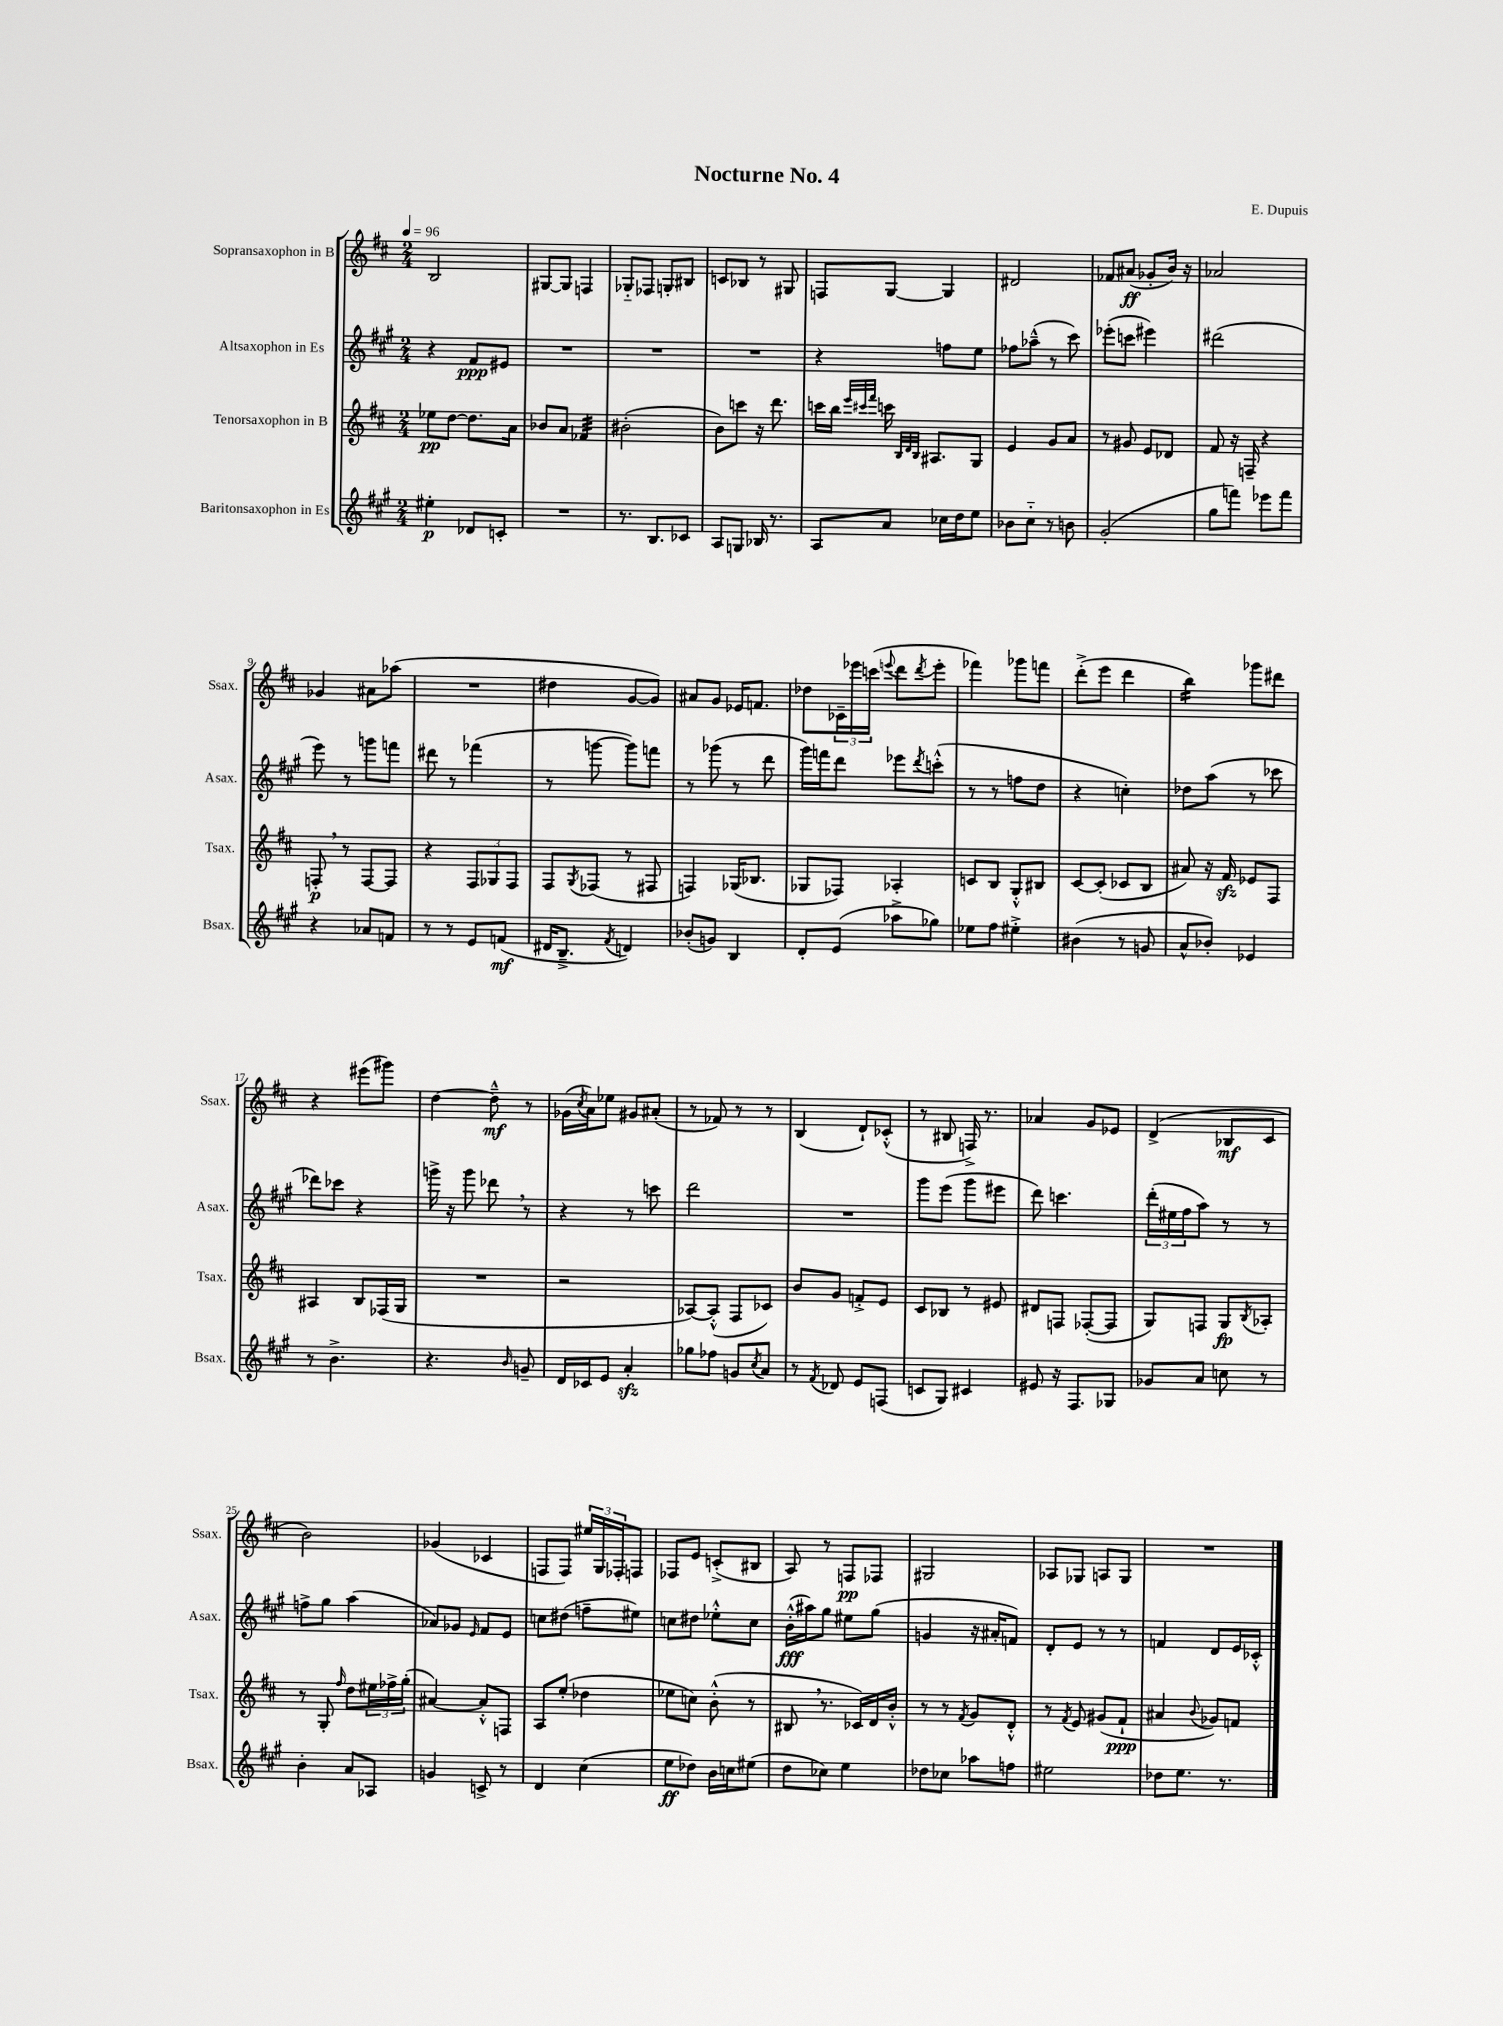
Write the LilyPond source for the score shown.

\header { title = "Nocturne No. 4" composer = "E. Dupuis" }
<<
\new StaffGroup <<
\new Staff = "s0" \with { instrumentName = "Sopransaxophon in B" shortInstrumentName = "Ssax." } {
    \clef treble \key d \major \numericTimeSignature \time 2/4 \tempo 4 = 96
    b2 |
    gis8~ gis8 f4 |
    ges8-_ fes8 g8-. bis8 |
    c'8 bes8 r8 gis8 |
    f8 g8~ g4 |
    dis'2 |
    fes'8 ais'8\ff( ges'8-. b'16) r16 |
    aes'2 |
    ges'4 ais'8 aes''8( |
    R2 |
    dis''4 g'8~ g'8) |
    ais'8 g'8 ees'16 f'8. |
    des''8 \tuplet 3/2 { ces'16-- ees'''16 c'''16( } \appoggiatura { e'''8 } d'''8 \acciaccatura { d'''8 } e'''8-. |
    fes'''4) ges'''8 f'''8 |
    d'''8-.->( e'''8 d'''4 |
    b''4:16) ges'''8 dis'''8 |
    r4 eis'''8( gis'''8) |
    d''4~ d''8---^\mf r8 |
    ges'16( \acciaccatura { cis''8 } a'16) ees''8 gis'8 ais'8-.( |
    r8 fes'8) r8 r8 |
    b4( d'8-!) ces'8-.-^( |
    r8 bis8 f16->) r8. |
    aes'4 g'8 ees'8 |
    d'4->( bes8\mf cis'8 |
    b'2) |
    ges'4( ces'4 |
    f8 f8) \tuplet 3/2 { eis''16 g16 fes16-. } f8 |
    fes8 e'8 c'8-.->( bis8 |
    a8) r8 f8\pp fes8 |
    gis2 |
    aes8 ges8 a8 ges8 |
    R2 \bar "|." |
}
\new Staff = "s1" \with { instrumentName = "Altsaxophon in Es" shortInstrumentName = "Asax." } {
    \clef treble \key a \major \numericTimeSignature \time 2/4
    r4 fis'8\ppp eis'8 |
    R2 |
    R2 |
    R2 |
    r4 f''8 e''8 |
    fes''8 aes''8---^( r8 cis'''8) |
    ees'''8-.( c'''8 eis'''4) |
    dis'''2( |
    e'''8) r8 g'''8 f'''8 |
    dis'''8 r8 fes'''4( |
    r8 g'''8~ g'''8) f'''8 |
    r8 ges'''8( r8 d'''8 |
    gis'''16) f'''16 d'''8 ees'''8 \acciaccatura { d'''8 } c'''8-.-^( |
    r8 r8 f''8 d''8 |
    r4 c''4-.) |
    des''8 a''8( r8 ces'''8 |
    des'''8) ces'''8 r4 |
    g'''16-> r16 g'''8 des'''8 \breathe r8 |
    r4 r8 c'''8 |
    d'''2 |
    R2 |
    gis'''8 e'''8( gis'''8 eis'''8 |
    d'''8) c'''4. |
    \tuplet 3/2 { d'''16-.( eis''16 fis''16 } a''8) r8 r8 |
    f''8-> gis''8 a''4( |
    aes'8) ges'8 \grace { e'16 } fis'8 e'8 |
    c''8 dis''8( f''8-- eis''8) |
    c''8 dis''8 ees''8-.-^ c''8 |
    b'16-.-^\fff( ais''16) gis''8 eis''8 gis''8( |
    g'4 r16 ais'16-. f'8) |
    d'8-. e'8 r8 r8 |
    f'4 d'8 e'16 ces'16-.-^ \bar "|." |
}
\new Staff = "s2" \with { instrumentName = "Tenorsaxophon in B" shortInstrumentName = "Tsax." } {
    \clef treble \key d \major \numericTimeSignature \time 2/4
    ees''8\pp d''8~ d''8. a'16 |
    bes'8 a'8 fes'4:32 |
    bis'2-.( |
    b'8) c'''8 r16 d'''8. |
    c'''16 b''16 \grace { e'''32 cis'''32 fis'''32 } c'''16 \grace { b32 d'32 b32 } ais8. g8 |
    e'4 g'8 a'8 |
    r8 gis'8 e'8 des'8 |
    fis'8 r16 f16-- r4 |
    f8-.\p \breathe r8 f8~ f8 |
    r4 \tuplet 3/2 { fis8 ges8 fis8 } |
    fis8 \acciaccatura { g8 } fes8( r8 fis8 |
    f4) ges16( bes8. |
    ges8 fes8) aes4-. |
    c'8 b8 g8-.-^ bis8 |
    cis'8~ cis'8-.( ces'8 b8 |
    ais'8) r16 fis'16\sfz ees'8 fis8 |
    ais4 b8 fes16( g16 |
    R2 |
    r2 |
    aes8~) aes8-.-^( fis8 ces'8) |
    b'8 g'8 f'8-.-> e'8 |
    cis'8 bes8 r8 eis'8 |
    dis'8 f8 fes8~-.( fes8 |
    g8) f8 g8\fp \acciaccatura { b8 } aes8-. |
    r8 g8-. \grace { fis''16 } d''8 \tuplet 3/2 { eis''16 fes''16-> g''16-.( } |
    ais'4~) ais'8-.-^ f8 |
    a8 e''8-.( des''4 |
    ees''8 c''8) b'8-.-^( r8 |
    bis8 \breathe r8. ces'16) d'16 b'16-.-^ |
    r8 r8 \acciaccatura { fis'8 } g'8 d'8-.-^ |
    r8 \acciaccatura { fis'8 } e'8 gis'8( fis'8-!\ppp |
    ais'4 \appoggiatura { b'8 } ges'8) f'8 \bar "|." |
}
\new Staff = "s3" \with { instrumentName = "Baritonsaxophon in Es" shortInstrumentName = "Bsax." } {
    \clef treble \key a \major \numericTimeSignature \time 2/4
    eis''4-.\p des'8 c'8-. |
    R2 |
    r8. b8. ces'8 |
    a8 g8 bes16 r8. |
    a8 a'8 ces''16 d''16 e''8 |
    bes'8 cis''8-_ r8 b'8 |
    gis'2-.( |
    gis''8 f'''8) ees'''8 f'''8 |
    r4 aes'8 f'8 |
    r8 r8 e'8 f'8\mf( |
    dis'16 b8.---> \acciaccatura { fis'8 } d'4) |
    bes'8-.( g'8) b4 |
    d'8-. e'8( aes''8-> ges''8) |
    ees''8 fis''8 eis''4-.-> |
    bis'4( r8 g'8 |
    a'8-^ bes'8-.) ees'4 |
    r8 b'4.-> |
    r4. \grace { b'16 } g'8-- |
    d'16 ces'16 e'8 a'4-.\sfz |
    ges''8 fes''8 g'8 \acciaccatura { cis''8 } a'8 |
    r8 \acciaccatura { fis'8 } des'8 e'8 f8( |
    c'8 gis8) cis'4 |
    eis'8 r16 fis8. ges8 |
    ges'8 a'8 c''8 r8 |
    b'4-. a'8 aes8 |
    g'4 c'8-> r8 |
    d'4 cis''4( |
    e''8\ff des''8) b'16 c''16 eis''8( |
    d''8 ces''8) e''4 |
    des''8 ces''8 aes''8 f''8 |
    eis''2 |
    des''8 e''8. r8. \bar "|." |
}
>>
>>
